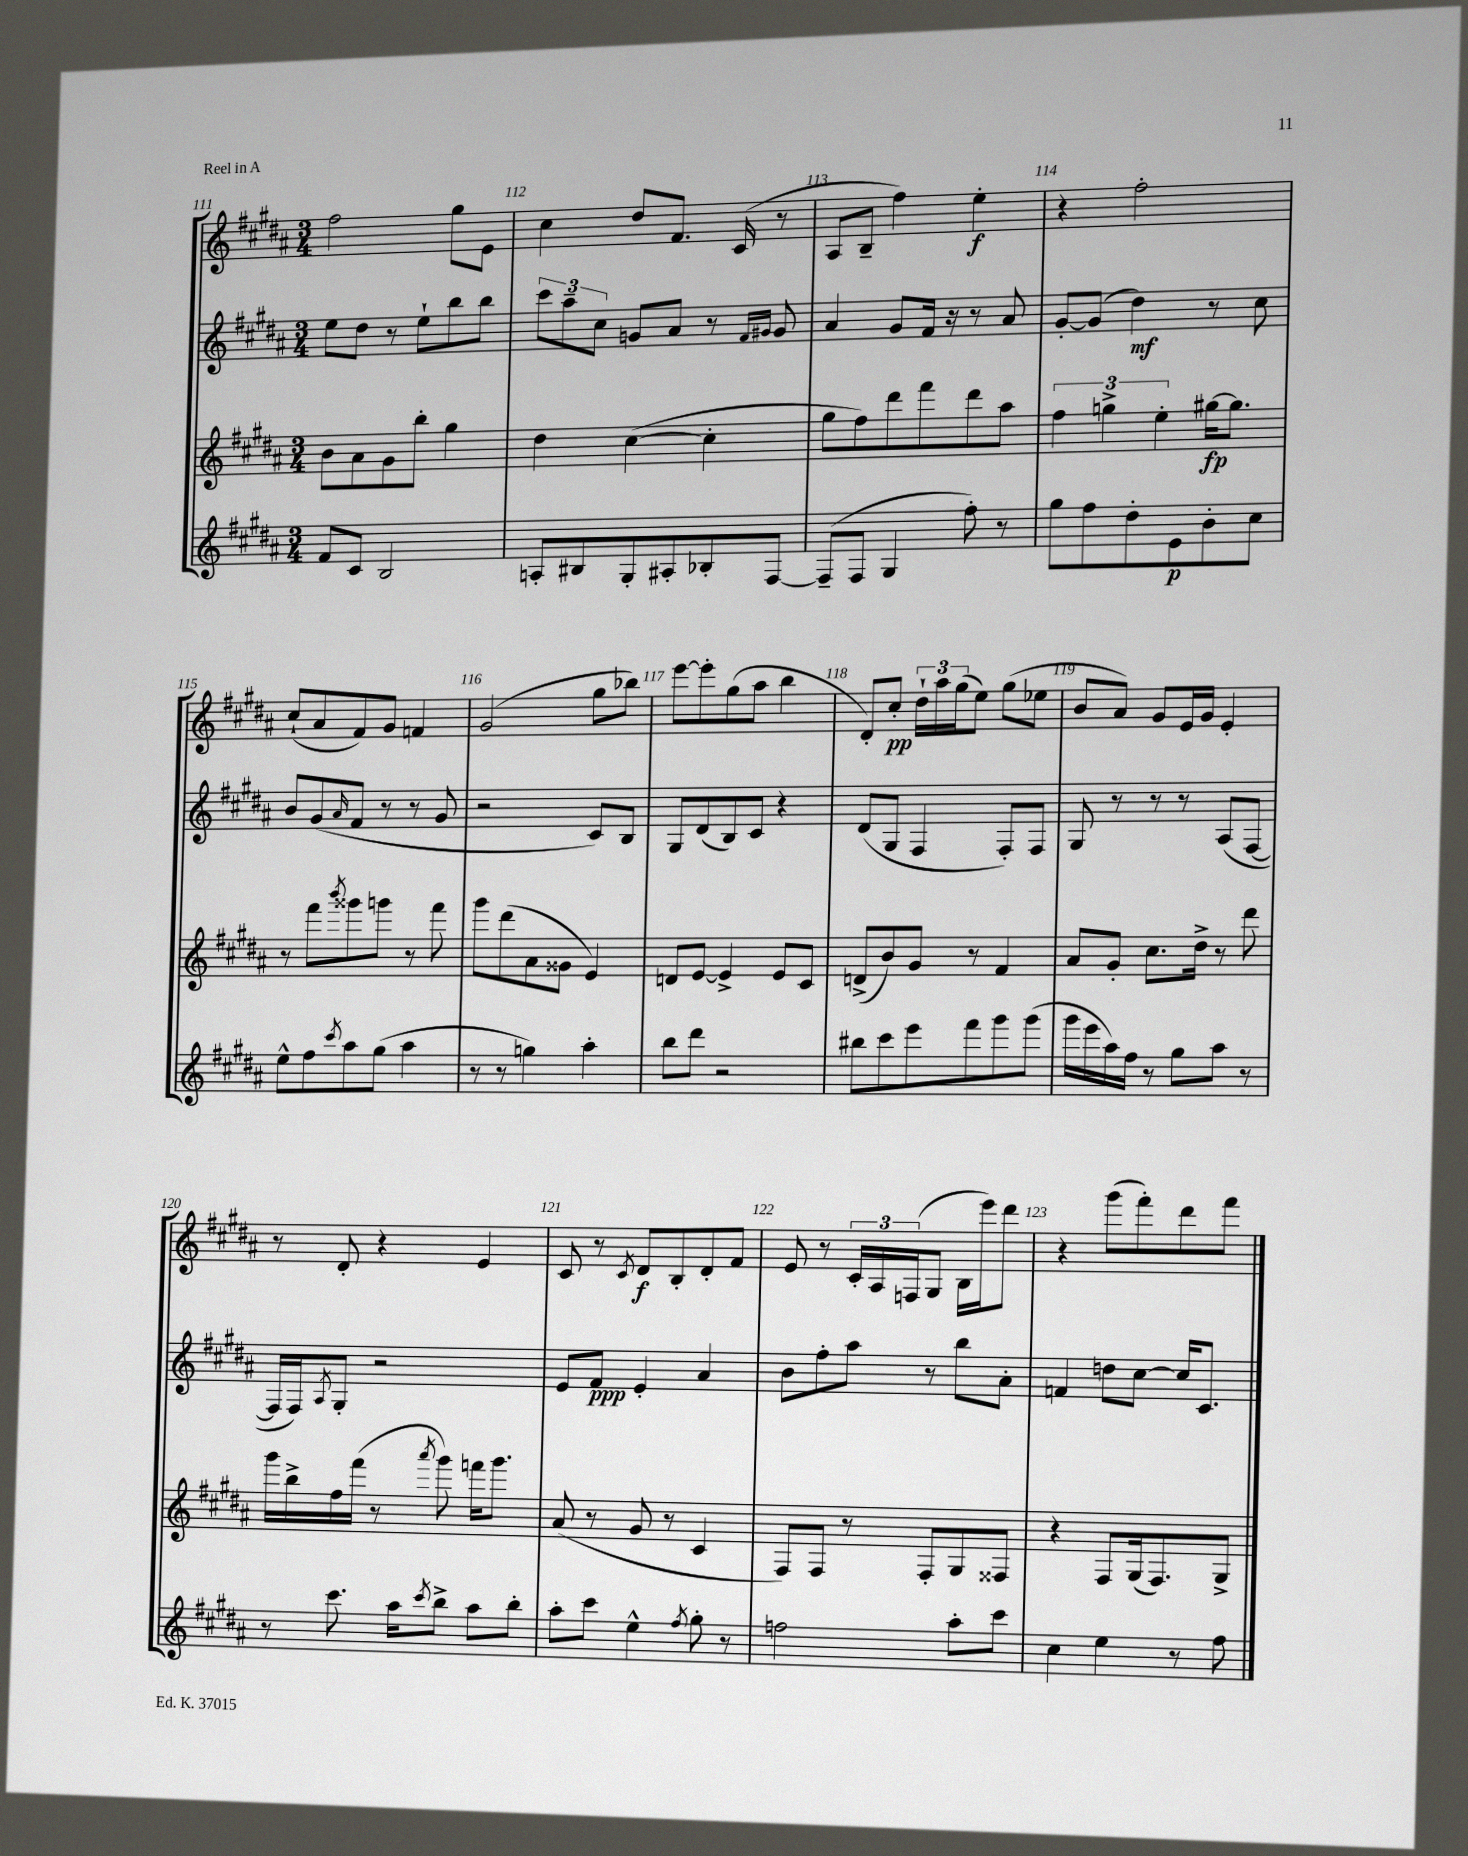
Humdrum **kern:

**kern	**dynam	**kern	**dynam	**kern	**dynam	**kern	**dynam
*part4	*part4	*part3	*part3	*part2	*part2	*part1	*part1
*staff4	*staff4	*staff3	*staff3	*staff2	*staff2	*staff1	*staff1
*clefG2	*	*clefG2	*	*clefG2	*	*clefG2	*
*k[f#c#g#d#a#]	*	*k[f#c#g#d#a#]	*	*k[f#c#g#d#a#]	*	*k[f#c#g#d#a#]	*
*M3/4	*	*M3/4	*	*M3/4	*	*M3/4	*
=111	=111	=111	=111	=111	=111	=111	=111
8f#/L	.	8b\L	.	8ee\L	.	2ff#\	.
8c#/J	.	8a#\	.	8dd#\J	.	.	.
2B/	.	8g#\	.	8r	.	.	.
.	.	8bb'\J	.	8ee`\L	.	.	.
.	.	4gg#\	.	8bb\	.	8gg#\L	.
.	.	.	.	8bb\J	.	8e\J	.
=112	=112	=112	=112	=112	=112	=112	=112
8An'/L	.	4dd#\	.	12ccc#\L	.	4cc#\	.
.	.	.	.	12aa#~\	.	.	.
8B#X/	.	.	.	.	.	.	.
.	.	.	.	12cc#\J	.	.	.
8G#'/	.	([4cc#\	.	8gn/L	.	8dd#/L	.
8A#X'/	.	.	.	8a#/J	.	8.f#/J	.
8B-X'/	.	4cc#'\]	.	8r	.	.	.
.	.	.	.	.	.	(16c#/	.
.	.	.	.	16qqf#/LL	.	.	.
.	.	.	.	16qqg#X/JJ	.	.	.
[8F#/J	.	.	.	8g#/	.	8r	.
=113	=113	=113	=113	=113	=113	=113	=113
(8F#~/L]	.	8gg#\L	.	4a#/	.	8A#/L	.
8F#/J	.	8ff#\)	.	.	.	8B~/J	.
4G#/	.	8ddd#\	.	8g#/L	.	4ff#\)	.
.	.	8fff#\	.	16f#/Jk	.	.	.
.	.	.	.	16r	.	.	.
8ff#'\)	.	8ddd#\	.	8r	.	4ee'\	f
8r	.	8aa#\J	.	8a#/	.	.	.
=114	=114	=114	=114	=114	=114	=114	=114
8gg#\L	.	6ff#\	.	[8g#'/L	.	4r	.
8ff#\	.	.	.	(8g#/J]	.	.	.
.	.	6ggn^\	.	.	.	.	.
8dd#'\	.	.	.	4dd#\)	mf	2ff#'\	.
.	.	6ee'\	.	.	.	.	.
8e\	p	.	.	.	.	.	.
8b'\	.	[16gg#X\KL	fp	8r	.	.	.
.	.	8.gg#\J]	.	.	.	.	.
8cc#\J	.	.	.	8cc#\	.	.	.
!!LO:LB:g=z
=115	=115	=115	=115	=115	=115	=115	=115
8ee^^\L	.	8r	.	8b/L	.	(8cc#`/L	.
8ff#\	.	8fff#\L	.	(8g#/	.	8a#/	.
8qccc#/	.	8qbbb/	.	16qqa#/	.	.	.
8aa#\	.	8ggg##X\	.	8f#/J	.	8f#/)	.
(8gg#\J	.	8gggn\J	.	8r	.	8g#/J	.
4aa#\	.	8r	.	8r	.	4fn/	.
.	.	8fff#\	.	8g#/	.	.	.
=116	=116	=116	=116	=116	=116	=116	=116
8r	.	8ggg#\L	.	2r	.	(2g#/	.
8r	.	(8ddd#\	.	.	.	.	.
4ggn\)	.	8a#\	.	.	.	.	.
.	.	8g##X\J	.	.	.	.	.
4aa#'\	.	4e/)	.	8c#/L)	.	8gg#\L	.
.	.	.	.	8B/J	.	8bb-X\J)	.
=117	=117	=117	=117	=117	=117	=117	=117
8bb\L	.	8dn/L	.	8G#/L	.	[8eee\L	.
8ddd#\J	.	[8e/J	.	(8d#/	.	8eee'\]	.
2r	.	4e^/]	.	8B/)	.	(8gg#\	.
.	.	.	.	8c#/J	.	8aa#\J	.
.	.	8e/L	.	4r	.	4bb\	.
.	.	8c#/J	.	.	.	.	.
=118	=118	=118	=118	=118	=118	=118	=118
8bb#X\L	.	(8dn^/L	.	(8d#/L	.	8d#'/L)	.
8ccc#\	.	8b/)	.	8G#/J	.	8cc#'/J	pp
8eee\	.	8g#/J	.	4F#/	.	24dd#`\LL	.
.	.	.	.	.	.	24aa#\	.
.	.	.	.	.	.	(24gg#\J	.
8fff#\	.	8r	.	.	.	8ee\J)	.
8ggg#\	.	4f#/	.	8F#'/L)	.	(8gg#\L	.
(8ggg#\J	.	.	.	8F#/J	.	8ee-X\J	.
=119	=119	=119	=119	=119	=119	=119	=119
16ggg#\LL	.	8a#/L	.	8G#/	.	8b/L	.
16eee\	.	.	.	.	.	.	.
16aa#\)	.	8g#'/J	.	8r	.	8a#/J)	.
16ff#\JJ	.	.	.	.	.	.	.
8r	.	8.cc#\L	.	8r	.	8g#/L	.
8gg#\L	.	.	.	8r	.	16e/L	.
.	.	16dd#^\Jk	.	.	.	16g#/JJ	.
8aa#\J	.	8r	.	(8A#/L	.	4e'/	.
8r	.	8ddd#\	.	[8F#/J	.	.	.
!!LO:LB:g=z
=120	=120	=120	=120	=120	=120	=120	=120
8r	.	16ggg#\LL	.	16F#/LL]	.	8r	.
.	.	16bb^\	.	16F#/J)	.	.	.
.	.	.	.	8qA#/	.	.	.
8.ccc#\	.	16ff#\	.	8G#'/J	.	8d#'/	.
.	.	(16fff#\JJ	.	.	.	.	.
.	.	8r	.	2r	.	4r	.
16aa#\KL	.	.	.	.	.	.	.
8qccc#/	.	8qaaa#/	.	.	.	.	.
8bb^\J	.	8ggg#\)	.	.	.	.	.
8aa#\L	.	16fffn\KL	.	.	.	4e/	.
.	.	8.ggg#\J	.	.	.	.	.
8bb'\J	.	.	.	.	.	.	.
=121	=121	=121	=121	=121	=121	=121	=121
8aa#'\L	.	(8a#/	.	8e/L	.	8c#/	.
8ccc#\J	.	8r	.	8f#/J	ppp	8r	.
.	.	.	.	.	.	8qc#/	.
4ee^^\	.	8g#/	.	4e'/	.	8d#/L	f
.	.	8r	.	.	.	8B'/	.
8qff#/	.	.	.	.	.	.	.
8gg#'\	.	4c#/	.	4a#/	.	8d#'/	.
8r	.	.	.	.	.	8f#/J	.
=122	=122	=122	=122	=122	=122	=122	=122
2ffn\	.	8F#/L)	.	8b\L	.	8e/	.
.	.	8F#/J	.	8ff#'\	.	8r	.
.	.	8r	.	8aa#\J	.	24c#'/LL	.
.	.	.	.	.	.	24A#/	.
.	.	.	.	.	.	(24Fn/J	.
.	.	8F#'/L	.	8r	.	8G#/J	.
8aa#'\L	.	8G#/	.	8bb\L	.	16B\LL	.
.	.	.	.	.	.	16eee\J)	.
8ccc#\J	.	8F##X/J	.	8a#'\J	.	8ddd#\J	.
=123	=123	=123	=123	=123	=123	=123	=123
4cc#\	.	4r	.	4fn/	.	4r	.
4ee\	.	8F#/L	.	8ddn\L	.	(8ggg#\L	.
.	.	(16G#/k	.	[8cc#\J	.	8fff#'\)	.
.	.	8.F#/)	.	.	.	.	.
8r	.	.	.	16cc#/KL]	.	8ddd#\	.
.	.	.	.	8.c#/J	.	.	.
8ff#\	.	8G#^/J	.	.	.	8fff#\J	.
==	==	==	==	==	==	==	==
*-	*-	*-	*-	*-	*-	*-	*-
